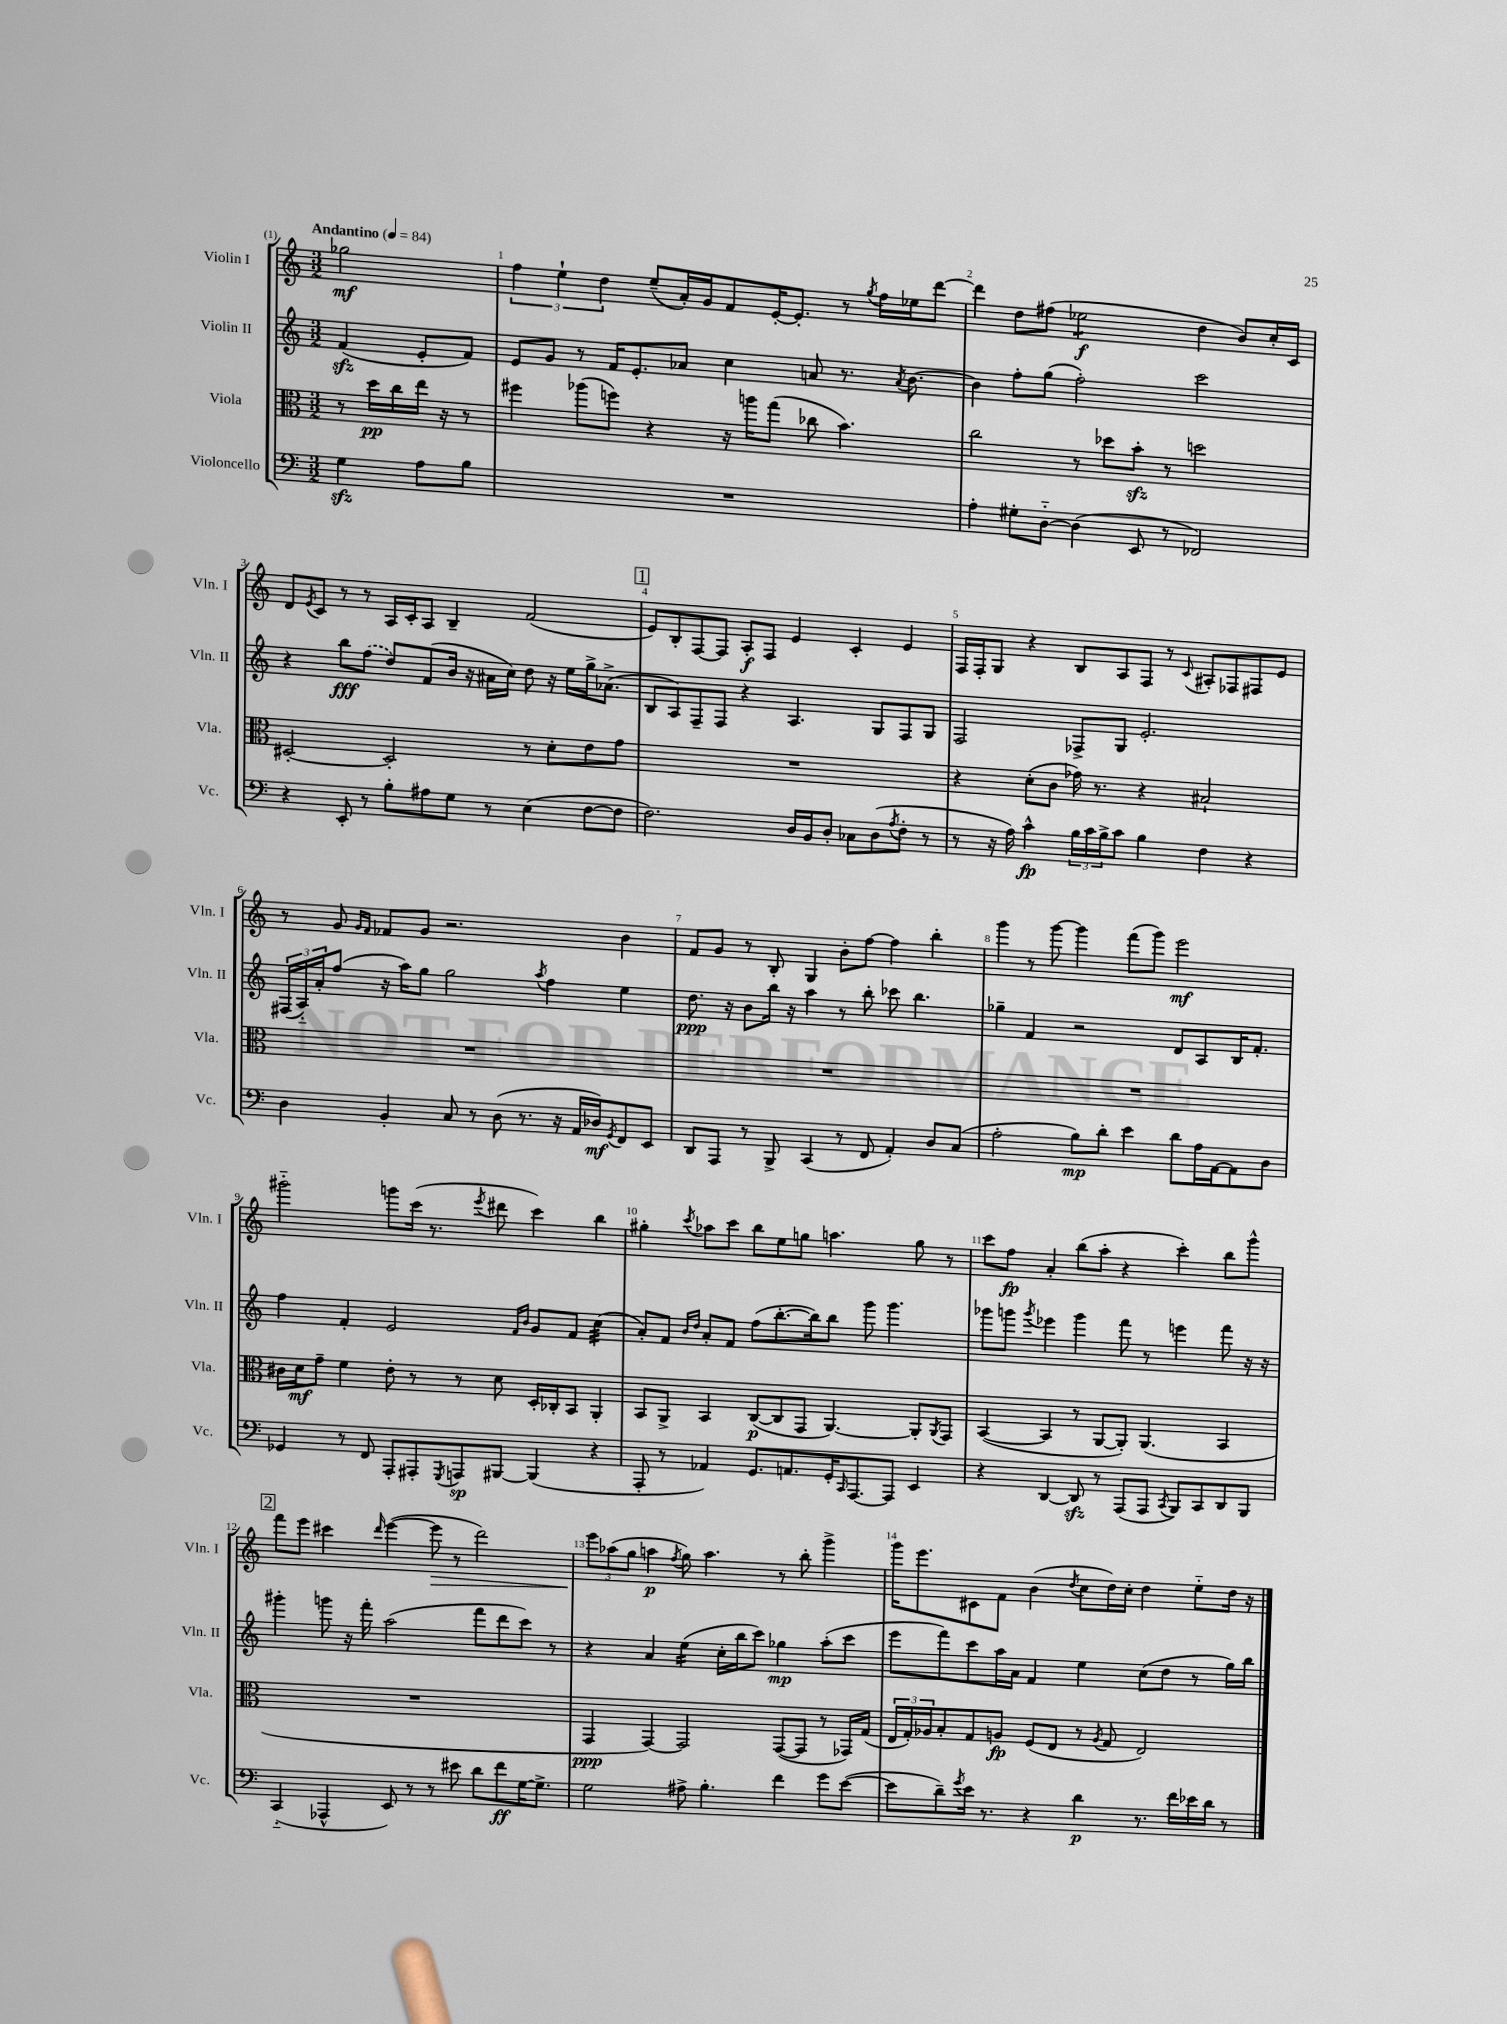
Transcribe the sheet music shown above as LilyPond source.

<<
\new StaffGroup <<
\new Staff = "s0" \with { instrumentName = "Violin I" shortInstrumentName = "Vln. I" } {
    \clef treble \key c \major \numericTimeSignature \time 3/2 \partial 2 \tempo "Andantino" 4 = 84
    ges''2\mf |
    \tuplet 3/2 { f''4 e''4-! d''4 } e''8--( a'16-.) g'16 f'8 e'16~-. e'8.-. r8 \acciaccatura { g''8 } f''16 ees''16 d'''8~ |
    d'''4 d''8 fis''8( ees''2:8\f d''4 b'8) c''16-. c'16 |
    d'8 \acciaccatura { e'8 } c'8 r8 r8 a16 c'16-. a8 b4-- f'2( |
    \mark \markup { \box "1" } e'8) b8-. f8~ f8 a8-.\f f8 e'4 c'4-. e'4 |
    f16 f16-. g8 r4 b8 a8 f8 r8 \appoggiatura { c'8 } ais8-. fes8 fis8 e'8 |
    r8 g'8 \grace { g'16 f'16 } fes'8 g'8 r2. b'4 |
    f'8 g'8 r8 b8-. g4 b'8-. f''8~ f''4 b''4-. |
    g'''4 r8 g'''8~ g'''4 f'''8( g'''8) e'''2\mf |
    gis'''2-_ g'''8 c'''16( r8. \acciaccatura { e'''8 } dis'''8 c'''4) b''4 |
    gis''4-. \acciaccatura { c'''8 } aes''8 c'''8 b''8 e''8 g''8 a''4. g''8 r8 |
    c'''8 f''8\fp a'4-. b''8( a''8-. r4 c'''4-.) b''8 g'''8-^ |
    \mark \markup { \box "2" } f'''8 e'''8 cis'''4 \grace { d'''16 } e'''4~( e'''8\> r8 d'''2) |
    \tuplet 3/2 { e'''8\! aes''8( g''8 } a''4\p \acciaccatura { f''8 } g''8) a''4. r8 b''8-. g'''4-> |
    g'''16 e'''8. cis'8 f'8 b'4( \acciaccatura { d''8 } c''8 d''16) c''16-. d''4 e''8-_ d''16 r16 \bar "|." |
}
\new Staff = "s1" \with { instrumentName = "Violin II" shortInstrumentName = "Vln. II" } {
    \clef treble \key c \major \numericTimeSignature \time 3/2 \partial 2
    f'4\sfz( e'8-. f'8) |
    e'8 g'8 r8 f'16 e'8.-. aes'8 c''4 a'8 r8. \acciaccatura { a'8 } b'8.~ |
    b'4 f''8-. g''8( f''2-.) c'''2 |
    r4 b''8\fff \once \slurDashed f''8( d''8) f'8( b'16 r16 ais'16 c''16) d''8 r16 e''16 g''16-> aes'8.->( |
    \mark \markup { \box "1" } b8 a8) f8-- f8 r4 a4. g8 f8 g8 |
    f2 fes8-> g8 e'2.-. |
    \tuplet 3/2 { fis16( a16-_) a'16-. } f''8( r16 a''16) g''8 g''2 \acciaccatura { a''8 } f''4 e''4 |
    d''8.\ppp r16 b'8 b''16 r16 a''4 r8 b''8-. ces'''8 b''4. |
    ges''4-- f'4 r2 d'8 a8 b16 f'8.-. |
    f''4 f'4-. e'2 \grace { f'16 b'16 } g'8 f'8 c''4:32( |
    a'8-.) f'8 \grace { b'16 d''16 } a'8-. f'8 f''8( b''8.~-. b''16) b''8 g'''8 g'''4. |
    ges'''8 g'''8 \acciaccatura { g'''8 } ees'''4 g'''4 f'''8 r8 e'''4 f'''8 r16 r16 |
    \mark \markup { \box "2" } gis'''4-. g'''8 r16 f'''16-. a''2( f'''8 d'''8 c'''8) r8 |
    r4 a'4 e''4:16( c''16-. b''16 c'''8) ges''4\mp a''8-.( c'''8 |
    e'''8 f'''8) c'''8 a''16 a'16 f'4 e''4 c''8( d''8 r8 g''16) b''16 \bar "|." |
}
\new Staff = "s2" \with { instrumentName = "Viola" shortInstrumentName = "Vla." } {
    \clef alto \key c \major \numericTimeSignature \time 3/2 \partial 2
    r8 d''16\pp c''16 e''16 r16 r8 |
    fis''4 aes''8( f''8) r4 r16 a''16 g''8( ces''8 b'4.) |
    c''2 r8 des''8 b'8-.\sfz r8 d''2 |
    dis2~-. dis2-. r8 d'8-. e'8 g'8 |
    \mark \markup { \box "1" } R1. |
    r4 d'8-.( c'8 ges'16) r8. r4 bis2-! |
    R1. |
    R1. |
    R1. |
    cis'16 d'16\mf g'8-- f'4 e'8-. r8 r8 d'8 d16-. ces16-. b,8 a,4-. |
    b,8 a,8-> b,4 c8~\p( c8 g,8 a,4.~) a,8-. \acciaccatura { a,8 } g,8 |
    b,4~( b,4 r8 a,8~ a,8-.) a,4.( b,4 |
    \mark \markup { \box "2" } R1. |
    g,4\ppp g,4~) g,2 g,8~( g,8 r8 ges,16) g16( |
    \tuplet 3/2 { e16 g16-.) aes16 } b8-. g8 a8\fp f8( e8 r8 \acciaccatura { a8 } g8 e2) \bar "|." |
}
\new Staff = "s3" \with { instrumentName = "Violoncello" shortInstrumentName = "Vc." } {
    \clef bass \key c \major \numericTimeSignature \time 3/2 \partial 2
    g4\sfz a8 b8 |
    R1. |
    a4-. gis8-. d8~-_ d4( e,8 r8 fes,2) |
    r4 e,8-. r8 b8-. ais8 g8 r8 e4( f8~ f8 |
    \mark \markup { \box "1" } f2.) d16 b,16 d8-. ces8 d8( \acciaccatura { a8 } f8-. r8 |
    r8 r16 a16) c'4-^\fp \tuplet 3/2 { b16 c'16 b16-> } c'8 b4 f4 r4 |
    d4 b,4-. c8 r8 d8( r8. r16 a,16 des16\mf) \acciaccatura { g,8 } f,8 e,8 |
    d,8 a,,8 r8 b,,8-> c,4( r8 f,8 a,4-.) d8 c8( |
    a2-. b8\mp) d'8-. e'4 d'8 a16 a,16~ a,8 d8 |
    ges,4 r8 f,8 a,,8-. ais,,8-. \acciaccatura { g,,8 } a,,8\sp bis,,8~ bis,,4( r4 |
    a,,8-. r8 aes,4) g,8. a,8. g,16-. \grace { c,16 } a,,8.~ a,,8 e,4 |
    r4 d,4~ d,8\sfz r8 a,,8( a,,8 \acciaccatura { c,8 } b,,8) c,8 d,8 b,,8 |
    \mark \markup { \box "2" } c,4-_( aes,,4-^ e,8) r8 r8 eis'8 d'8 f'8\ff g16~ g8.-> |
    g2 ais8-> b4.-. f'4 g'8 e'8~( |
    e'8 d'8--) \acciaccatura { g'8 } e'16 r8. r4 d'4\p r8. f'16 ees'16 d'16 r8 \bar "|." |
}
>>
>>
\layout { \context { \Score \override BarNumber.break-visibility = ##(#f #t #t) barNumberVisibility = #all-bar-numbers-visible } }
